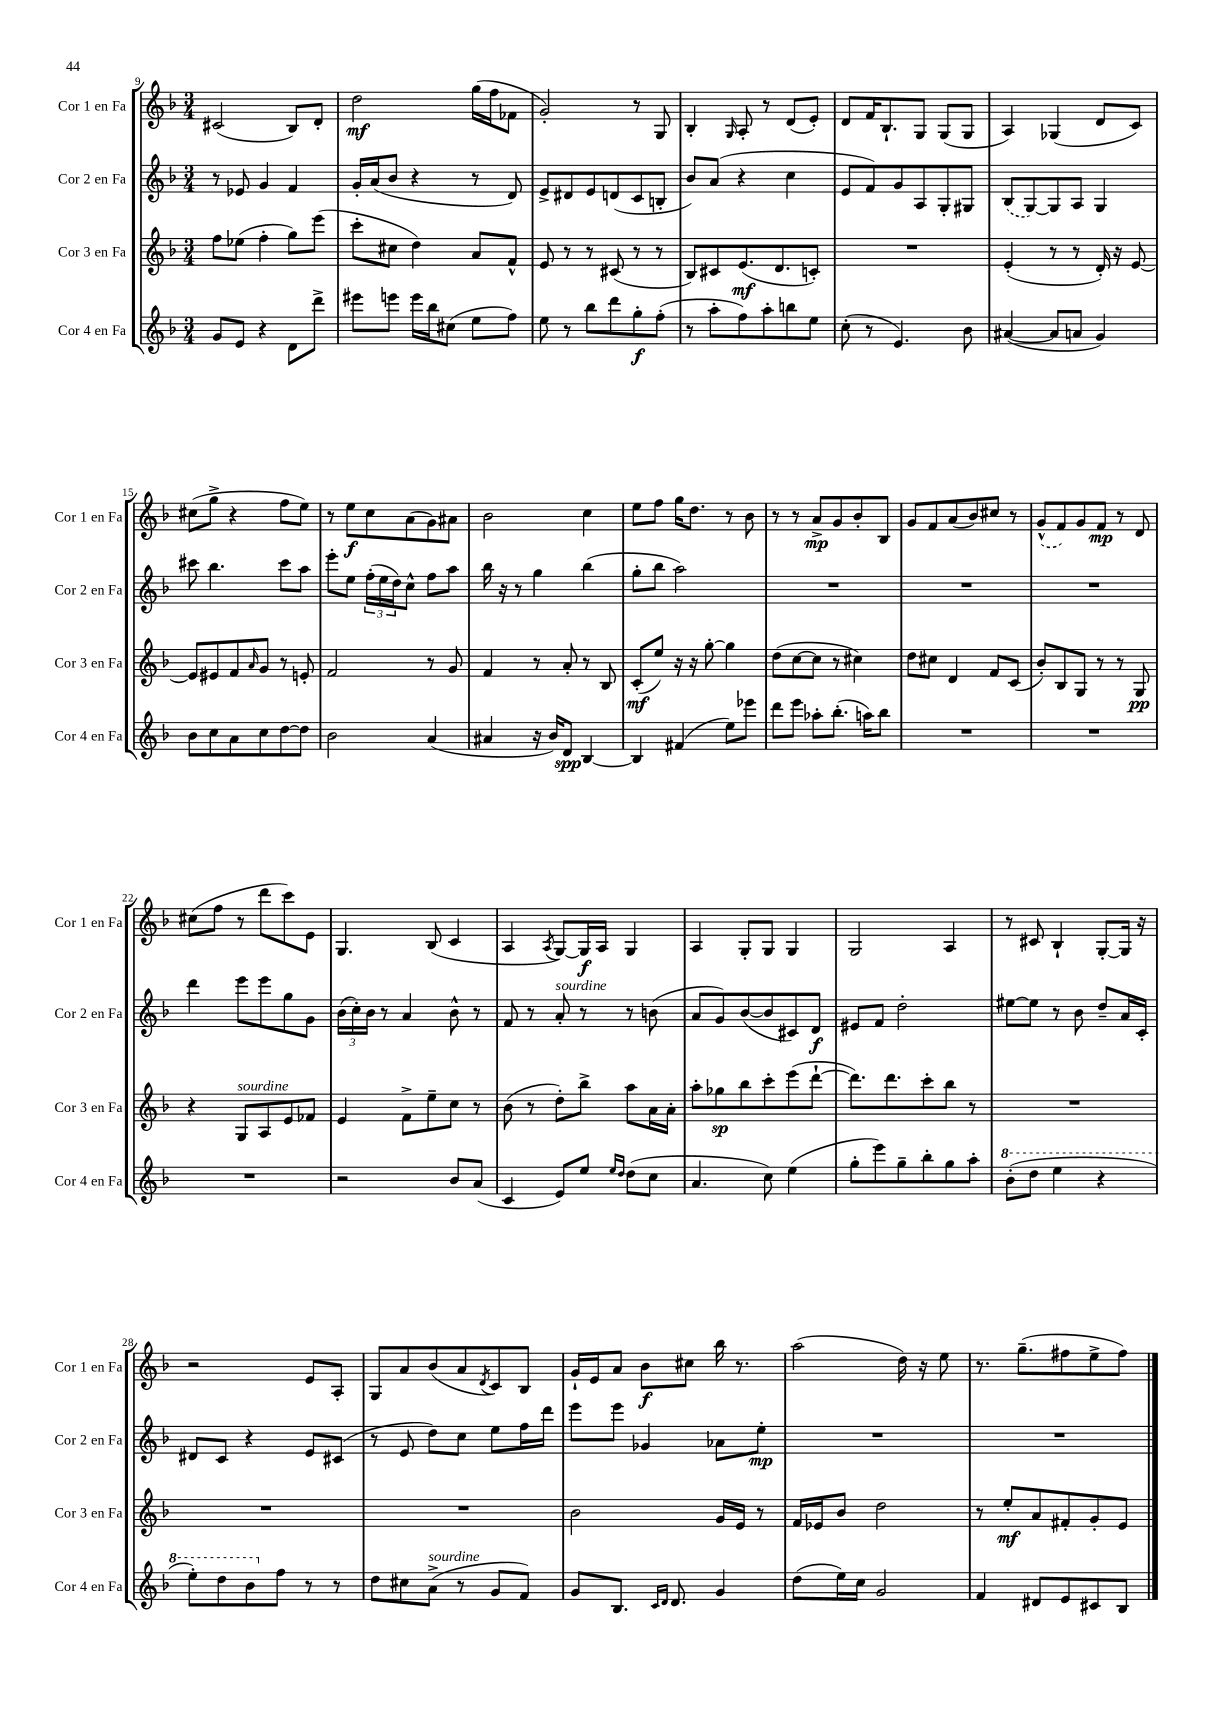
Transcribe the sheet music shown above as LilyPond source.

<<
\new StaffGroup <<
\new Staff = "s0" \with { instrumentName = "Cor 1 en Fa" shortInstrumentName = "Cor 1 en Fa" } {
    \clef treble \key f \major \numericTimeSignature \time 3/4
    cis'2( bes8) d'8-. |
    d''2\mf g''16( f''16 fes'8 |
    g'2-.) r8 g8 |
    bes4-. \grace { g16 } a8-. r8 d'8( e'8-.) |
    d'8 f'16 bes8.-! g8 g8( g8 |
    a4) ges4( d'8 c'8) |
    cis''8( g''8-> r4 f''8 e''8) |
    r8 e''8\f c''8 a'8( g'8) ais'8 |
    bes'2 c''4 |
    e''8 f''8 g''16 d''8. r8 bes'8 |
    r8 r8 a'8->\mp g'8 bes'8-. bes8 |
    g'8 f'8 a'8( bes'8) cis''8 r8 |
    \once \slurDashed g'8-^( f'8) g'8 f'8\mp r8 d'8 |
    cis''8( f''8 r8 d'''8 c'''8) e'8 |
    g4. bes8( c'4 |
    a4 \acciaccatura { a8 } g8~) g16\f a16 g4 |
    a4 g8-. g8 g4 |
    g2 a4 |
    r8 cis'8 bes4-! g8~-. g16 r16 |
    r2 e'8 a8-. |
    g8 a'8 bes'8( a'8 \acciaccatura { d'8 } c'8) bes8 |
    g'16-! e'16 a'8 bes'8\f cis''8 bes''16 r8. |
    a''2( d''16) r16 e''8 |
    r8. g''8.--( fis''8 e''8-> fis''8) \bar "|." |
}
\new Staff = "s1" \with { instrumentName = "Cor 2 en Fa" shortInstrumentName = "Cor 2 en Fa" } {
    \clef treble \key f \major \numericTimeSignature \time 3/4
    r8 ees'8 g'4 f'4 |
    g'16-. a'16( bes'8 r4 r8 d'8) |
    e'8-> dis'8 e'8 d'8( c'8 b8-. |
    bes'8) a'8( r4 c''4 |
    e'8 f'8) g'8 a8 g8-. gis8 |
    \once \slurDashed bes8( g8~) g8 a8 g4 |
    cis'''8 bes''4. cis'''8 a''8 |
    e'''8-. e''8 \tuplet 3/2 { f''16-.( e''16 d''16) } c''8-^ f''8 a''8 |
    bes''16 r16 r8 g''4 bes''4( |
    g''8-. bes''8 a''2) |
    R2. |
    R2. |
    R2. |
    d'''4 e'''8 e'''8 g''8 g'8 |
    \tuplet 3/2 { bes'16( c''16-.) bes'16 } r8 a'4 bes'8-^ r8 |
    f'8 r8 a'8-.^\markup { \italic "sourdine" } r8 r8 b'8( |
    a'8 g'8) bes'8~( bes'8 cis'8) d'8\f |
    eis'8 f'8 d''2-. |
    eis''8~ eis''8 r8 bes'8 d''8-- a'16 c'16-. |
    dis'8 c'8 r4 e'8 cis'8( |
    r8 e'8 d''8) c''8 e''8 f''16 d'''16 |
    e'''8 e'''8 ges'4 aes'8 e''8-.\mp |
    R2. |
    R2. \bar "|." |
}
\new Staff = "s2" \with { instrumentName = "Cor 3 en Fa" shortInstrumentName = "Cor 3 en Fa" } {
    \clef treble \key f \major \numericTimeSignature \time 3/4
    f''8 ees''8( f''4-. g''8) e'''8( |
    c'''8-. cis''8 d''4) a'8 f'8-^ |
    e'8 r8 r8 cis'8( r8 r8 |
    bes8) cis'8 e'8.\mf( d'8. c'8-.) |
    R2. |
    e'4-.( r8 r8 d'16-.) r16 e'8~ |
    e'8 eis'8 f'8 \grace { a'16 } g'8 r8 e'8-. |
    f'2 r8 g'8 |
    f'4 r8 a'8-. r8 bes8 |
    c'8-.\mf( e''8) r16 r16 g''8~-. g''4 |
    d''8( c''8~ c''8 r8 cis''4) |
    d''8 cis''8 d'4 f'8 c'8( |
    bes'8-.) bes8 g8 r8 r8 g8\pp |
    r4 g8^\markup { \italic "sourdine" } a8 e'8 fes'8 |
    e'4 f'8-> e''8-- c''8 r8 |
    bes'8( r8 d''8-.) bes''8-> a''8 a'16 a'16-. |
    a''8-. ges''8\sp bes''8 c'''8-. e'''8( d'''8~-! |
    d'''8.) d'''8. c'''8-. bes''8 r8 |
    R2. |
    R2. |
    R2. |
    bes'2 g'16 e'16 r8 |
    f'16 ees'16 bes'8 d''2 |
    r8 e''8-.\mf a'8 fis'8-. g'8-. e'8 \bar "|." |
}
\new Staff = "s3" \with { instrumentName = "Cor 4 en Fa" shortInstrumentName = "Cor 4 en Fa" } {
    \clef treble \key f \major \numericTimeSignature \time 3/4
    g'8 e'8 r4 d'8 d'''8-> |
    eis'''8 e'''8 e'''16 bes''16 cis''8( e''8 f''8) |
    e''8 r8 bes''8 d'''8 g''8-.\f f''8-.( |
    r8 a''8-. f''8) a''8-. b''8 e''8 |
    c''8-.( r8 e'4.) bes'8 |
    ais'4~( ais'8 a'8 g'4) |
    bes'8 c''8 a'8 c''8 d''8~ d''8 |
    bes'2 a'4( |
    ais'4 r16 bes'16) d'8\spp bes4~ |
    bes4 fis'4( e''8) ees'''8 |
    d'''8 e'''8 aes''8-. bes''8.-.( a''16) bes''8 |
    R2. |
    R2. |
    R2. |
    r2 bes'8 a'8( |
    c'4 e'8) e''8 \grace { e''16 d''16 } d''8( c''8 |
    a'4. c''8) e''4( |
    g''8-. e'''8) g''8-- bes''8-. g''8 a''8-. |
    \ottava #1 bes''8-.( d'''8 e'''4 r4 |
    e'''8-.) d'''8 bes''8 \ottava #0 f''8 r8 r8 |
    d''8 cis''8 a'8->^\markup { \italic "sourdine" }( r8 g'8 f'8) |
    g'8 bes8. \grace { c'16 d'16 } d'8. g'4 |
    d''8( e''16) c''16 g'2 |
    f'4 dis'8 e'8 cis'8 bes8 \bar "|." |
}
>>
>>
\layout { \context { \Score currentBarNumber = #9 } }
